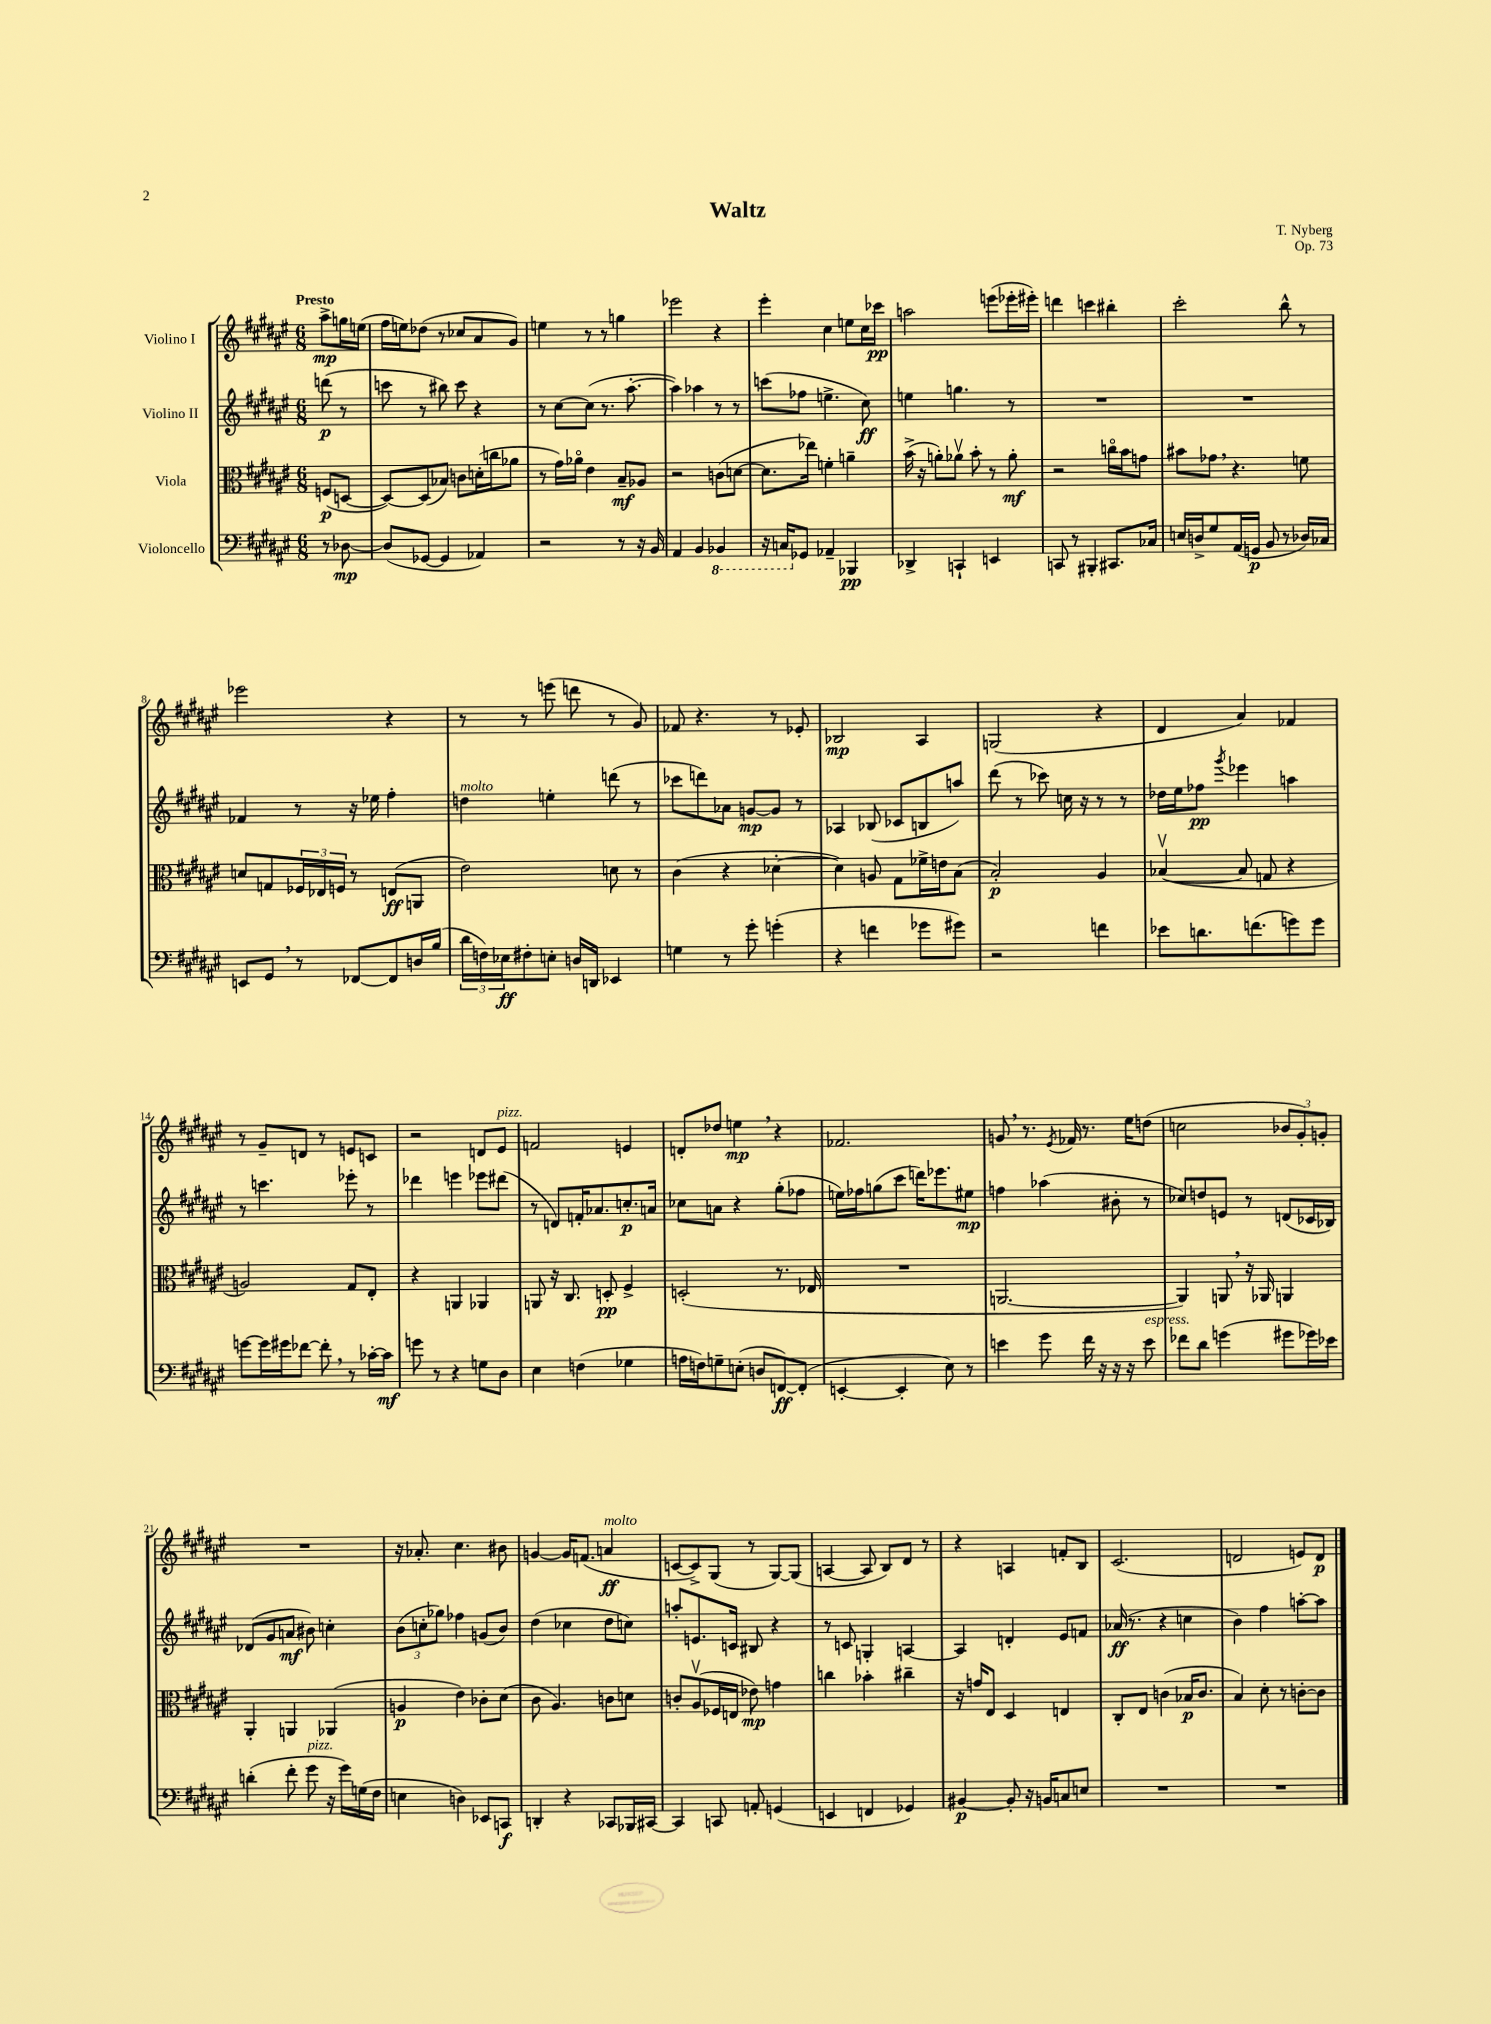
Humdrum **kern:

**kern	**kern	**kern	**kern
*staff4	*staff3	*staff2	*staff1
*clefF4	*clefC3	*clefG2	*clefG2
*k[f#c#g#d#a#e#]	*k[f#c#g#d#a#e#]	*k[f#c#g#d#a#e#]	*k[f#c#g#d#a#e#]
*M6/8	*M6/8	*M6/8	*M6/8
8r	(8F/L	(8ddd\	8aa#^\L
[8D-\	[8D/J	8r	16gg\L
.	.	.	(16ee\JJ
=	=	=	=
(8D-/]L	8D/_L)	8ccc\	16ff#\LL
.	.	.	16ee\J)
[8GG-/J	(8D/]	8r	(8dd-\J
4GG-/]	8B-/J)	8bb#\)	8r
.	8c\L	8ccc\	8cc-/L
4AA-/)	(16d'\L	4r	8a#/
.	16cc\J	.	.
.	8a-\J	.	8g#/J)
=	=	=	=
2r	8r	8r	4ee\
.	16g#\LL)	[8cc#\L	.
.	16a-o\JJ	.	.
.	4e#\	(8cc#\]J	8r
.	.	8.r	8r
8r	8B~/L	.	4gg\
.	.	[8.aa#'\	.
16r	8A-/J	.	.
16BB/	.	.	.
=	=	=	=
4AA#/	2r	4aa#\])	2eee-\
4BB/	.	4aa-\	.
4BBB-/	(8c\L	8r	4r
.	[8d\J	8r	.
=	=	=	=
16r	8.d\]L	(8ccc\L	4eee#'\
16CC/LK	.	.	.
8GG-/J	.	8ff-\J	.
.	16ee-\Jk)	.	.
4AA-~/	4f'\	4.ee^\	4cc#\
4BBB-/	4a~\	.	8ee\L
.	.	8cc#\)	16cc#\L
.	.	.	16ccc-\JJ
=	=	=	=
4DD-^/	(16b^\	4ee\	2aa\
.	16r	.	.
.	8a'\L)	.	.
4CC`/	8a-v\J	4.gg\	.
.	8b'\	.	.
4EE/	8r	.	(8eee\L
.	8a-'\	8r	16eee-'\L
.	.	.	16eee#'\JJ)
=	=	=	=
8CC/	2r	2.r	4ddd\
8r	.	.	.
4BBB#'/	.	.	4ccc\
8.CC#/L	16cco\LL	.	4bb#'\
.	16b\J	.	.
.	8g\J	.	.
16C-/Jk	.	.	.
=	=	=	=
16E/LL	8b#\L	2.r	2ccc#'\
16D^/J	.	.	.
8G#/	8g-\J	.	.
(16AA#/L	4.r	.	.
16GG/JJ	.	.	.
8BB/	.	.	.
8r	.	.	8bb^^\
16D-/LL)	8f\	.	8r
16C-/JJ	.	.	.
=	=	=	=
8EE/L	8d/L	4f-/	2eee-\
8GG#/J	8G/	.	.
8r	24F-/L	8r	.
.	24E-/	.	.
.	24F/JJ	.	.
[8FF-/L	8r	16r	.
.	.	16ee-\	.
8FF-/]	(8E/L	4ff#'\	4r
16D/L	8AA/J	.	.
(16B/JJ	.	.	.
=	=	=	=
24d#\LL	2e#\)	4dd\	8r
24F\)	.	.	.
24E-\J	.	.	.
8F#'\	.	.	8r
8E'\J	.	4ee'\	(8eee\
16D/LL	.	.	8ddd\
16DD/JJ	.	.	.
4EE-/	8d\	(8ddd\	8r
.	8r	8r	8g#/)
=	=	=	=
4G\	(4c#\	8ccc-\L	8f-/
.	.	8ddd\)	4.r
8r	4r	8a-\J	.
8g#'\	.	[8g/L	.
(4g'\	[4d-'\	8g/]J	8r
.	.	8r	8e-'/
=	=	=	=
4r	4d-\])	4A-/	2B-/
4f\	8A/	(8B-/	.
.	8G#\L	8c-/L	.
8g-\L	16f-^\L	8B/	4A#/
.	16e\J	.	.
8g#\J)	(8B\J	8aa/J)	.
=	=	=	=
2r	2B'/)	(8ddd#\	(2G/
.	.	8r	.
.	.	8ccc-\)	.
.	.	16cc\	.
.	.	16r	.
4f\	4A#/	8r	4r
.	.	8r	.
=	=	=	=
8e-\L	([4B-v/	16dd-\LL	4d#/
.	.	16ee#\J	.
8.d\	.	8ff-\J	.
.	.	8qggg#/	.
.	8B-/]	4eee-\	4a#/)
(8.f\	.	.	.
.	8G/	.	.
8g\)	4r	4aa\	4f-/
8g\J	.	.	.
=	=	=	=
[8g\L	2A/)	8r	8r
16g\]L	.	4.ccc\	8g#~/L
16g#\J	.	.	.
[8f-\J	.	.	8d/J
8f-'\]	.	.	8r
8r	8G#/L	8eee-'\	8e/L
[16c-'\LL	8E#'/J	8r	8c/J
16c-\]JJ	.	.	.
=	=	=	=
8g\	4r	4ddd-\	2r
8r	.	.	.
4r	4AA/	4eee\	.
8G\L	4AA-/	8eee-\L	8d/L
8D#\J	.	(8ddd#\J	8e#/J
=	=	=	=
4E#\	8AA/	8r	2f/
.	16r	8d/L)	.
.	8.C#/	.	.
(4F\	.	16f'/K	.
.	.	8.a-/	.
.	8D'/	.	.
4G-\	4F#^/	8.cc'/	4e/
.	.	16a/Jk	.
=	=	=	=
16A\LL	(2D'/	8cc-\L	8d'/L
16F\J)	.	.	.
8G~\	.	8a\J	8dd-/J
(8E'\J	.	4r	4ee\
8D/L	.	.	.
[8FF/)	8.r	(8gg#'\L	4r
(8FF'/]J	.	8ff-\J	.
.	16E-/	.	.
=	=	=	=
[4EE'/	2.r	16ee\LL)	2.f-/
.	.	16ff-\J	.
.	.	(8gg\	.
4EE'/]	.	8ccc#\J	.
.	.	16ddd\LK)	.
.	.	8.eee-\	.
8E#\)	.	.	.
8r	.	8ee#\J	.
=	=	=	=
4e\	[2.AA/	4ff\	8g/
.	.	.	8.r
8g#\	.	(4aa-\	.
.	.	.	8qe#/
.	.	.	16f-/
16f#\	.	.	8.r
16r	.	.	.
16r	.	8b#'\	.
16r	.	.	16ee#\LK
8e\	.	8r	(8dd\J
=	=	=	=
8f-\L	4AA/])	8cc-/L)	2cc\
8d#\J	.	8dd/	.
(4g\	8AA/	8e/J	.
.	16r	8r	.
.	16AA-/	.	.
8g#\L	4AA/	(8d/L	12b-/L
.	.	.	12g#'/)
16g-\L)	.	16c-/L	.
.	.	.	12g'/J
16e-\JJ	.	16B-/JJ)	.
=	=	=	=
(4d'\	4AA#'/	(8d-/L	2.r
.	.	8g#/	.
8f#'\	4AA/	8a/J	.
8g#\	.	8b#\)	.
16r	(4AA-/	4cc'\	.
16g#\LL)	.	.	.
(16G\	.	.	.
16F#\JJ	.	.	.
=	=	=	=
4E\	4A/	(12b\L	16r
.	.	.	8.a-'/
.	.	12cc'\	.
.	.	12gg-\J)	.
4D\)	4e#\)	4ff-\	4.cc#\
8EE-/L	8c-'\L	(8g/L	.
8CC/J	(8d#\J	8b/J)	8b#\
=	=	=	=
4DD'/	8c#\	(4dd#\	[4g/
.	4.A#/)	.	.
4r	.	4cc-\	16g/]LK
.	.	.	(8.f/J
8CC-/L	8c\L	8dd#\L	4a/
16BBB-/L	8d\J	8cc\J)	.
[16CC#/JJ	.	.	.
=	=	=	=
4CC#/]	8c'/L	8aa'/L	[8c/L
.	(8A#v/	8.e/	8c^/])
8CC/	16F-/L	.	(8G#/J
.	16E/JJ	16c/Jk	.
8AA'/	8e-\)	8B#/	8r
(4GG/	4g\	4r	[8G#/L)
.	.	.	(8G#/]J
=	=	=	=
4EE/	4cc\	8r	[4A/
.	.	8c/	.
4FF/	4b-'\	4G'/	8A/]
.	.	.	8B/L)
4GG-/)	4cc#~\	[4A/	8d#/J
.	.	.	8r
=	=	=	=
[4BB#/	16r	4A/]	4r
.	16g/LK	.	.
.	8E#/J	.	.
8BB#'/]	4D#/	4d'/	4A/
16r	.	.	.
16BB/LK	.	.	.
8C/	4E/	8e#/L	8f'/L
8E/J	.	8f/J	8B/J
=	=	=	=
2.r	8C#'/L	(16a-/	(2.c#/
.	.	8.r	.
.	8E#/J	.	.
.	(4c\	4r	.
.	16B-/LK	4cc\	.
.	8.c/J	.	.
=	=	=	=
2.r	4B/)	4b\)	2d/
.	8d#'\	4ff#\	.
.	8r	.	.
.	[8c'\L	[8aa'\L	8e/L)
.	8c\]J	8aa\]J	8d/J
==	==	==	==
*-	*-	*-	*-
